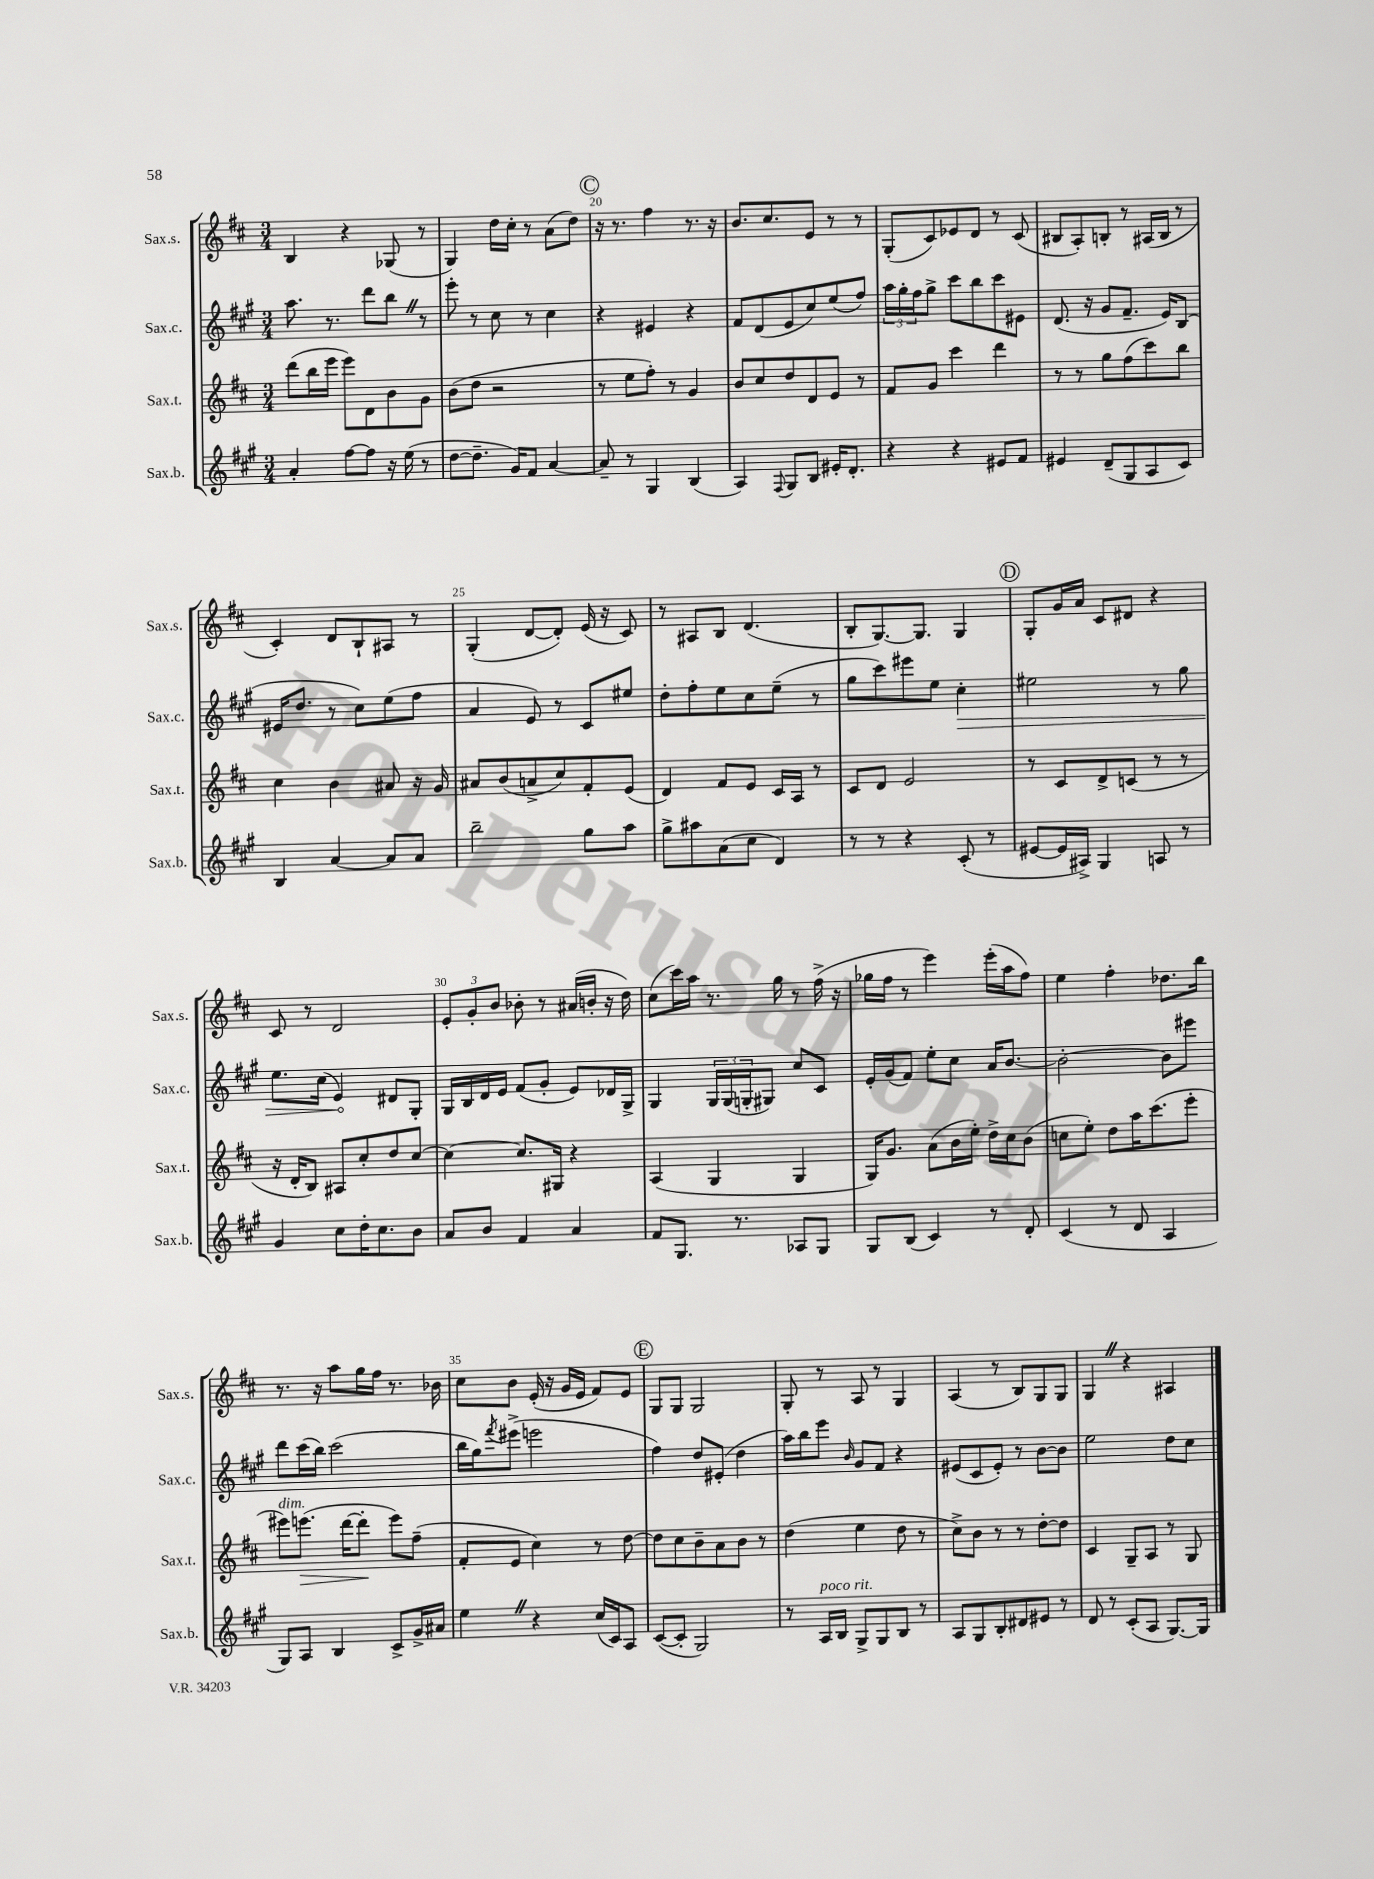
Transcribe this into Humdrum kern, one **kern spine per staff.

**kern	**kern	**kern	**kern
*staff4	*staff3	*staff2	*staff1
*clefG2	*clefG2	*clefG2	*clefG2
*k[f#c#g#]	*k[f#c#]	*k[f#c#g#]	*k[f#c#]
*M3/4	*M3/4	*M3/4	*M3/4
4a'	(8ddd	8.aa	4B
.	16bb	.	.
.	16eee	8.r	.
[8ff#	8eee)	.	4r
8ff#]	8d	8ddd	.
16r	8b	8bb	(8G-
(16ee	.	.	.
8r	8g	8r	8r
=	=	=	=
[8dd	(8b	8eee'	4G)
8.dd~]	8dd	8r	.
.	2r	8cc#	16dd
16g#)	.	.	16cc#'
8f#	.	8r	8r
[4a	.	4cc#	(8a
.	.	.	8dd)
=	=	=	=
8a~]	8r	4r	16r
.	.	.	8.r
8r	8ee	.	.
4G#	8ff#')	4e#	4ff#
.	8r	.	.
(4B	4g	4r	8.r
.	.	.	16r
=	=	=	=
4A)	8b	8f#	8.b
.	8cc#	(8d	.
.	.	.	8.cc#
8qqF#	.	.	.
8G#	8dd	8e	.
8B	8d	8cc#)	8e
16e#'	8e	(8ee	8r
8.d'	.	.	.
.	8r	8ff#)	8r
=	=	=	=
4r	8f#	24aa	(8G'
.	.	24gg#'	.
.	.	24ff#	.
.	8g	8gg#^	8c#)
4r	4ccc#	8ccc#	8e-
.	.	8bb	8d
8e#	4ddd	8ccc#	8r
8f#	.	8e#	(8c#
=	=	=	=
4e#	8r	(8.d	8B#
.	8r	.	8A')
.	.	16r	.
(8d~	8gg	8g#	8B'
8G#	(8ff#	8.f#~	8r
8A	8ccc#)	.	(16A#
.	.	16e)	16B
8c#)	8bb	(8B	8r
=	=	=	=
4B	4cc#	16e#	4c#')
.	.	8.dd	.
[4a	4b	8r	8d
.	.	8cc#)	8B`
8a]	8a#	(8ee	8A#
8a	16r	8ff#	8r
.	16g	.	.
=	=	=	=
2bb~	8a#	4a	(4G'
.	(8b	.	.
.	8a^	8e)	[8d
.	8cc#)	8r	8d'])
8gg#	8f#'	8c#	(16e
.	.	.	16r
8aa	(8e	8ee#	8c#)
=	=	=	=
8gg#^	4d)	8dd'	8r
8aa#	.	8ff#'	8A#
(8a	8f#	8ee	8B
8cc#	8e	8cc#	(4.d
4d)	16c#	(8ee~	.
.	16A	.	.
.	8r	8r	.
=	=	=	=
8r	8c#	8gg#	8B'
8r	8d	8ccc#)	[8.G)
4r	2e	8eee#	.
.	.	.	8.G]
.	.	8ee	.
(8c#'	.	4cc#'	4G
8r	.	.	.
=	=	=	=
[8e#	8r	2ee#	8G'
16e#]	8c#	.	16g
16A#^)	.	.	16a
4G#	8d^	.	8c#
.	(8c	.	8d#
8A	8r	8r	4r
8r	8r	8gg#	.
=	=	=	=
4g#	16r	8.ee	8c#
.	16d'	.	.
.	8B)	.	8r
.	.	(16cc#	.
8cc#	8A#	4e)	2d
16dd'	8cc#'	.	.
8.cc#	.	.	.
.	8dd	8d#	.
8b	[8cc#	8G#'	.
=	=	=	=
8a	4cc#_	16G#	12e'
.	.	16B	.
.	.	.	12g'
8b	.	16d	.
.	.	.	12b
.	.	16e	.
4f#	8.cc#]	(8f#	8b-'
.	.	8g#'	8r
.	16G#	.	.
4a	4r	8e)	(16a#
.	.	.	16b'
.	.	16d-	16r
.	.	16G#^	16dd)
=	=	=	=
8f#	(4A	4G#	(8cc#
8.G#	.	.	16ccc#)
.	.	.	16aa
.	4G	24G#	8.r
.	.	(24G#	.
8.r	.	.	.
.	.	24G'	.
.	.	8G#)	.
.	.	.	16gg
8A-	4G	8cc#	8r
8G#	.	8c#	(16ff#^
.	.	.	16r
=	=	=	=
8G#	16G)	16e'	16gg-
.	8.g	(16g#	16ff#
(8B	.	8f#)	8r
4c#)	(8a	8ee'	4eee)
.	16b	8cc#	.
.	16ee')	.	.
8r	16dd^	16a	(16eee'
.	16cc#	[8.b	16aa
8d'	(8b	.	8ff#)
=	=	=	=
(4c#	8cc	2b'_	4ee
.	8ee')	.	.
8r	8dd	.	4ff#'
8d	16aa	.	.
.	(8.ccc#	.	.
4A	.	8b]	8.dd-
.	8eee'	8eee#	.
.	.	.	16bb
=	=	=	=
8G#)	8eee#)	8ddd	8.r
8A	(8.eee	(16ccc#	.
.	.	16bb)	16r
4B	.	(2ccc#	8aa
.	[16ddd	.	.
.	8ddd']	.	16gg
.	.	.	16ff#
8c#^	8eee)	.	8.r
16g#^	(8ff#~	.	.
16a#	.	.	16b-
=	=	=	=
4ee	8f#'	16bb	8cc#
.	.	16gg#)	.
.	.	8qfff#	.
.	8e	(8eee#^	8b
4r	4cc#)	2eee	(16e'
.	.	.	16r
.	.	.	16g
.	.	.	16e
(16cc#	8r	.	8f#)
16c#)	.	.	.
8A	[8dd	.	8e
=	=	=	=
([8c#	8dd]	4ff#)	8G
8c#']	8cc#	.	8G
2G#)	8b~	8dd	2G
.	8a	(8e#'	.
.	8b	4dd	.
.	8r	.	.
=	=	=	=
8r	(4dd	16aa)	8G'
.	.	16bb	.
16A	.	8eee	8r
16B	.	.	.
.	.	16qqb	.
8G#^	4ee	8g#	8A
8G#	.	8f#	8r
8B	8dd	4r	4G
8r	8r	.	.
=	=	=	=
8A	8cc#^)	(8e#	(4A
8G#	8b	8c#	.
8B'	8r	8e#')	8r
8d#	8r	8r	8B)
8e#	[8dd'	[8b	8G
8r	8dd]	8b]	8G
=	=	=	=
8d	4c#	2ee	4G
8r	.	.	.
(8c#'	8G~	.	4r
8A	8A	.	.
[8.G#)	8r	8dd	4A#
.	8G	8cc#	.
16G#]	.	.	.
==	==	==	==
*-	*-	*-	*-
